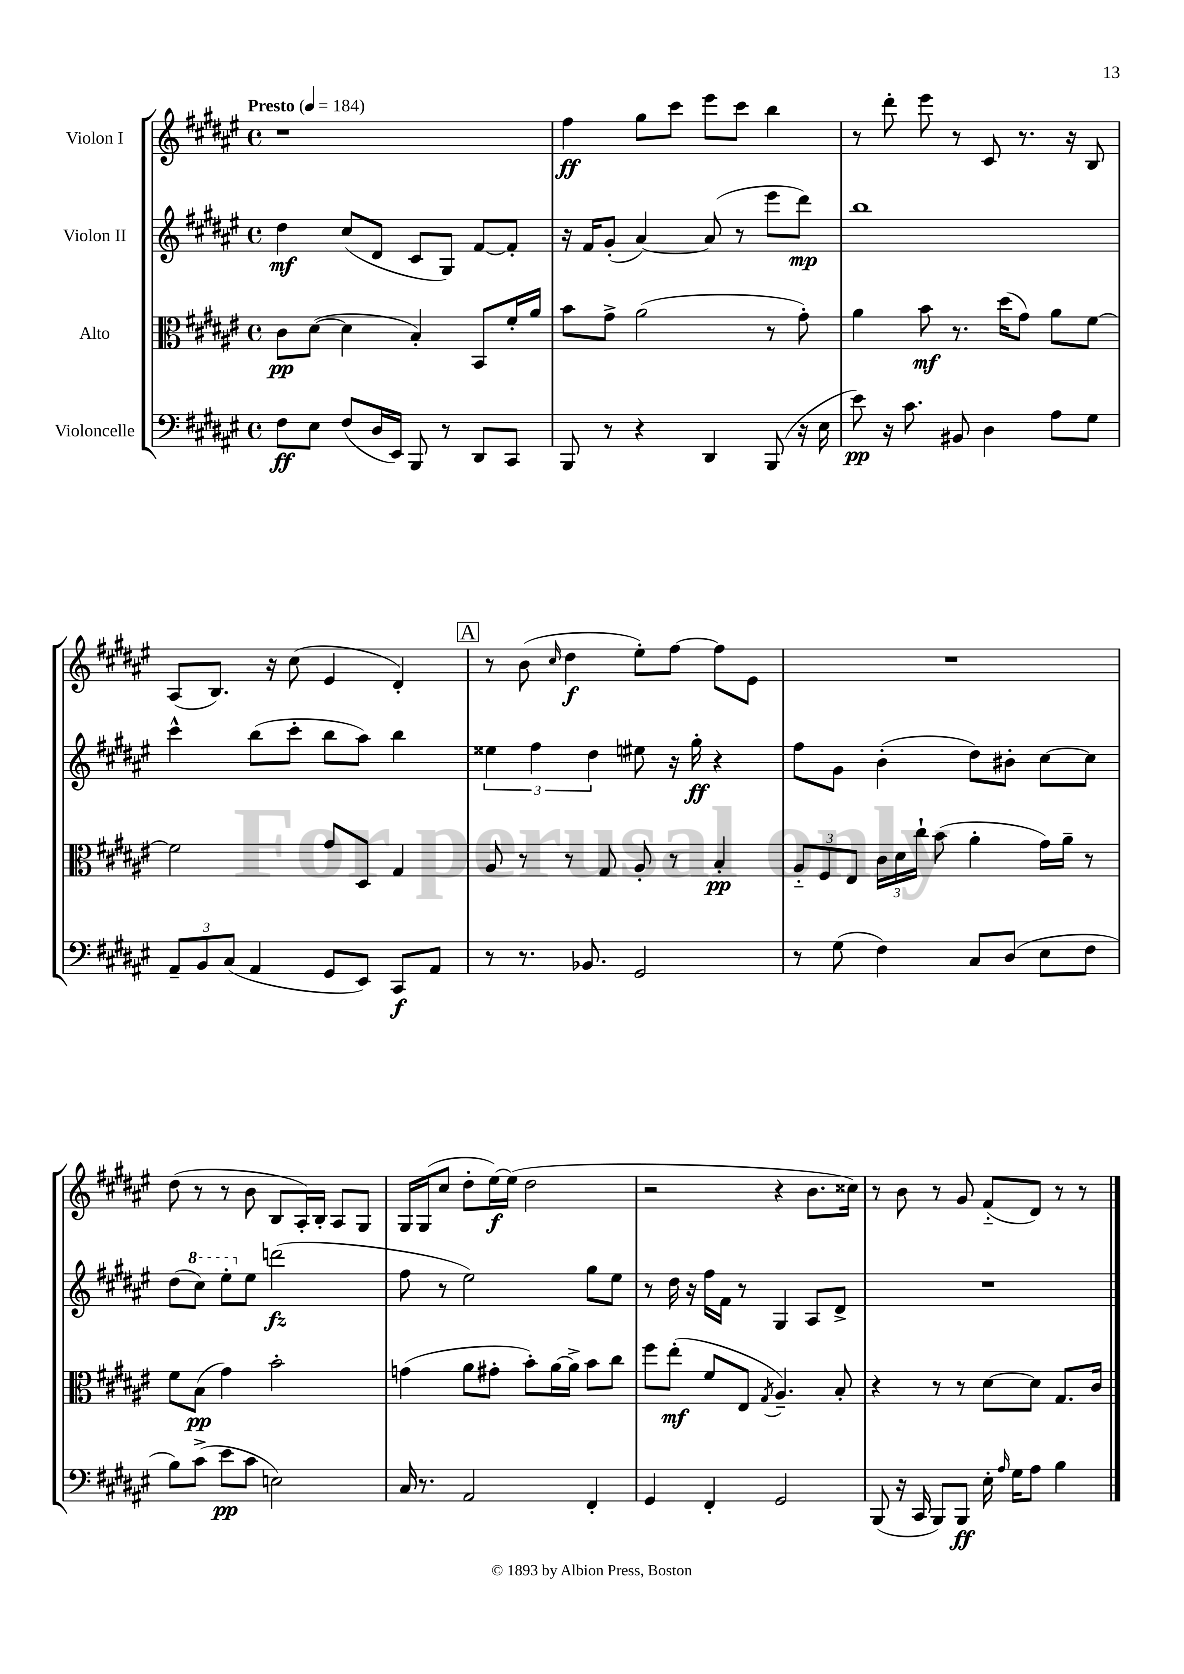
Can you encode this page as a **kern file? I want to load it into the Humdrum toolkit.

**kern	**kern	**kern	**kern
*staff4	*staff3	*staff2	*staff1
*clefF4	*clefC3	*clefG2	*clefG2
*k[f#c#g#d#a#e#]	*k[f#c#g#d#a#e#]	*k[f#c#g#d#a#e#]	*k[f#c#g#d#a#e#]
*M4/4	*M4/4	*M4/4	*M4/4
*met(c)	*met(c)	*met(c)	*met(c)
*MM184	*MM184	*MM184	*MM184
8F#\L	8c#\L	4dd#\	1r
8E#\J	([8d#\J	.	.
(8F#/L	4d#\]	(8cc#/L	.
16D#/L	.	8d#/J	.
16EE#/JJ)	.	.	.
8BBB/	4B'/)	8c#/L	.
8r	.	8G#/J)	.
8DD#/L	8BB/L	[8f#/L	.
8CC#/J	16f#'/L	8f#'/]J	.
.	16a#/JJ	.	.
=	=	=	=
8BBB/	8b\L	16r	4ff#\
.	.	16f#/LK	.
8r	8g#^\J	(8g#'/J	.
4r	(2a#\	[4a#/)	8gg#\L
.	.	.	8ccc#\J
4DD#/	.	(8a#/]	8eee#\L
.	.	8r	8ccc#\J
(8BBB/	8r	8eee#\L	4bb\
16r	8g#'\)	8ddd#\J)	.
16E#\	.	.	.
=	=	=	=
8e#\)	4a#\	1bb	8r
16r	.	.	8ddd#'\
8.c#\	.	.	.
.	8b\	.	8eee#\
8BB#/	8.r	.	8r
4D#\	.	.	8c#/
.	(16dd#\LK	.	.
.	8g#\J)	.	8.r
8A#\L	8a#\L	.	.
.	.	.	16r
8G#\J	[8f#\J	.	8B/
=	=	=	=
12AA#~/L	2f#\]	4ccc#^^\	(8A#/L
12BB/	.	.	.
.	.	.	8.B/J)
(12C#/J	.	.	.
4AA#/	.	(8bb\L	.
.	.	.	16r
.	.	8ccc#'\J	(8cc#\
8GG#/L	8g#/L	8bb\L	4e#/
8EE#/J)	8D#/J	8aa#\J)	.
8CC#/L	4G#/	4bb\	4d#'/)
8AA#/J	.	.	.
=	=	=	=
8r	8A#/	6ee##\	8r
8.r	8r	.	(8b\
.	.	6ff#\	.
.	.	.	16qqcc#/
.	8r	.	4dd#\
8.BB-/	.	.	.
.	.	6dd#\	.
.	8G#/	.	.
2GG#/	8A#'/	8ee#\	8ee#'\L)
.	8r	16r	[8ff#\J
.	.	16gg#'\	.
.	4B'/	4r	8ff#\]L
.	.	.	8e#\J
=	=	=	=
8r	12A#'~/L	8ff#\L	1r
.	12F#/	.	.
(8G#\	.	8g#\J	.
.	12E#/J	.	.
4F#\)	24c#\LL	(4b'\	.
.	24d#\	.	.
.	24cc#`\JJ	.	.
.	(8b\	.	.
8C#/L	4a#'\	8dd#\L)	.
(8D#/J	.	8b#'\J	.
8E#\L	16g#\LL)	[8cc#\L	.
.	16a#~\JJ	.	.
8F#\J	8r	8cc#\]J	.
=	=	=	=
8B\L)	8f#\L	(8dd#\L	(8dd#\
(8c#^\J	(8B\J	8ccc#\J)	8r
8e#\L	4g#\)	8eee#'\L	8r
8c#\J	.	8ee#\J	8b\
2E\)	2b'\	(2ddd\	8B/L
.	.	.	16A#'/L)
.	.	.	16B'/JJ
.	.	.	8A#/L
.	.	.	8G#/J
=	=	=	=
16C#/	(4g\	8ff#\	16G#/LL
8.r	.	.	(16G#/J
.	.	8r	8cc#/J
2AA#/	8a#\L	2ee#\)	8dd#'\L
.	8g#'\J	.	[16ee#\L)
.	.	.	(16ee#\]JJ
.	8b'\L)	.	2dd#\
.	[16a#\L	.	.
.	16a#^\]JJ	.	.
4FF#'/	8b\L	8gg#\L	.
.	8cc#\J	8ee#\J	.
=	=	=	=
4GG#/	8ff#\L	8r	2r
.	(8ee#'\J	16dd#\	.
.	.	16r	.
4FF#'/	8f#/L	16ff#\LL	.
.	.	16f#\JJ	.
.	8E#/J	8r	.
.	8qG#/	.	.
2GG#/	4.A#~/)	4G#/	4r
.	.	8A#/L	8.b\L
.	8B'/	8d#^/J	.
.	.	.	16cc##\Jk)
=	=	=	=
(8BBB/	4r	1r	8r
16r	.	.	8b\
16CC#/	.	.	.
8BBB/L)	8r	.	8r
8BBB/J	8r	.	8g#/
16E#'\	[8d#\L	.	(8f#'~/L
16qqA#/	.	.	.
16G#\LK	.	.	.
8A#\J	8d#\]J	.	8d#/J)
4B\	8.G#/L	.	8r
.	.	.	8r
.	16c#/Jk	.	.
==	==	==	==
*-	*-	*-	*-
